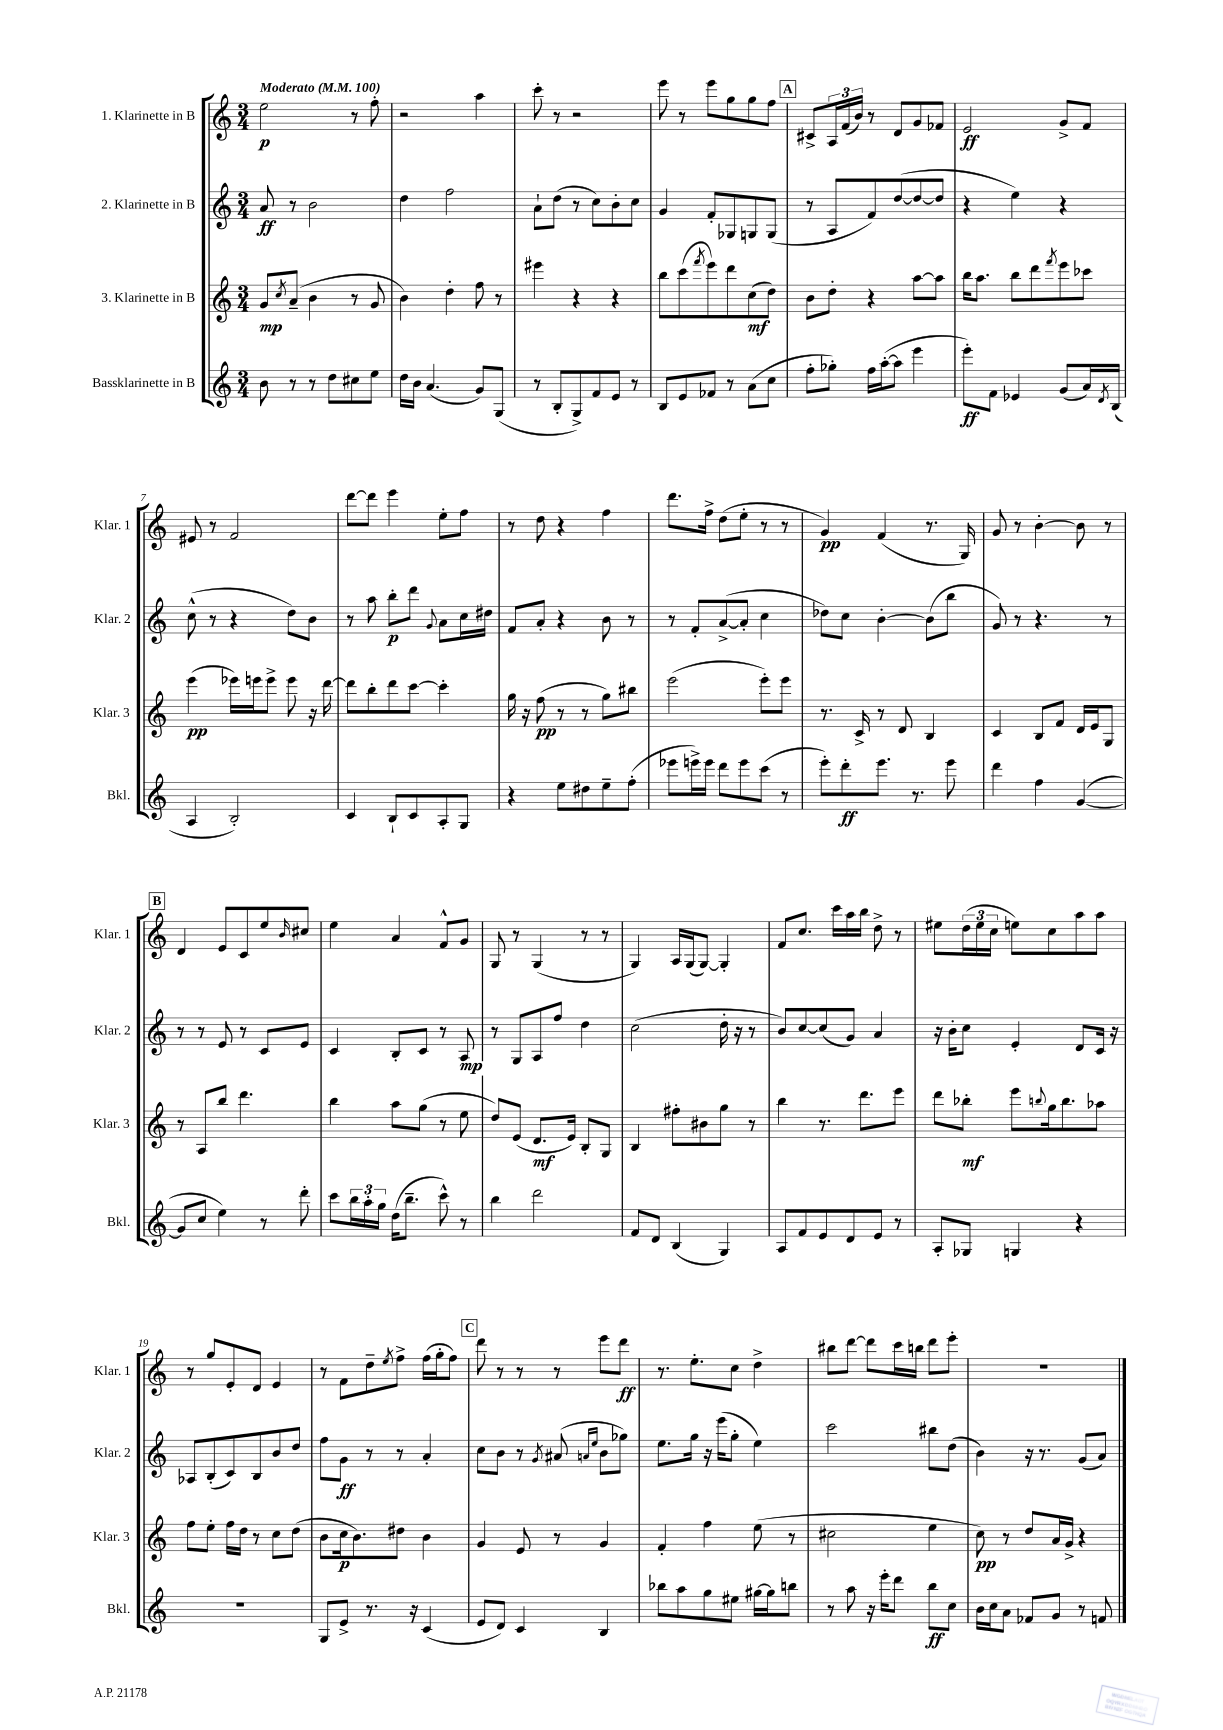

**kern	**kern	**kern	**kern
*staff4	*staff3	*staff2	*staff1
*clefG2	*clefG2	*clefG2	*clefG2
*k[]	*k[]	*k[]	*k[]
*M3/4	*M3/4	*M3/4	*M3/4
*MM100	*MM100	*MM100	*MM100
8b\	8g/L	8a/	2ee\
.	8qcc/	.	.
8r	(8a~/J	8r	.
8r	4b\	2b\	.
8dd\L	.	.	.
8cc#\	8r	.	8r
8ee\J	8g/	.	8ff'\
=	=	=	=
16dd\LL	4b\)	4dd\	2r
16b\JJ	.	.	.
(4.a/	.	.	.
.	4dd'\	2ff\	.
8g/L)	8ff\	.	4aa\
(8G/J	8r	.	.
=	=	=	=
8r	4eee#\	8a`\L	8ccc'\
8B'/L	.	(8dd\J	8r
8G^/)	4r	8r	2r
8f/	.	8cc\L)	.
8e/J	4r	8b'\	.
8r	.	8cc\J	.
=	=	=	=
8B/L	8bb\L	4g/	8eee\
8e/	(8ccc\	.	8r
.	8qfff/	.	.
8f-/J	8eee\)	8f'/L	8eee\L
8r	8ddd\	8G-/	8gg\
(8a\L	(8cc\	8G/	8gg\
8cc\J	8dd\J)	(8G/J	8ff\J
=	=	=	=
8ff'\L	8b\L	8r	8c#^/L
8gg-'\J)	8dd'\J	8A/L	24A/L
.	.	.	(24f/
.	.	.	24b/JJ)
16ff\LL	4r	8f/)	8r
([16aa'\J	.	.	.
8aa\]J	.	([8dd/	8d/L
4eee\	[8aa\L	8dd/_	8g/
.	8aa\]J	8dd/]J	8f-/J
=	=	=	=
8eee'\L)	16bb\LK	4r	2e/
.	8.aa\J	.	.
8f\J	.	.	.
4e-/	8bb\L	4ee\)	.
.	8ddd\	.	.
.	8qfff/	.	.
(8g/L	8eee\	4r	8g^/L
16a/L)	8ccc-\J	.	8f/J
8qd/	.	.	.
(16B/JJ	.	.	.
=	=	=	=
4A/	(4eee\	(8cc^^\	8e#/
.	.	8r	8r
2B'/)	16eee-\LL)	4r	2f/
.	16eee\J	.	.
.	8eee^\J	.	.
.	8eee\	8dd\L)	.
.	16r	8b\J	.
.	[16ddd\	.	.
=	=	=	=
4c/	8ddd\]L	8r	[8ddd\L
.	8bb'\	8aa\	8ddd\]J
8B`/L	8ddd\	8bb'\L	4eee\
8c/	[8ccc\J	8ddd\J	.
.	.	8qqg/	.
8A'/	4ccc'\]	8a\L	8ee'\L
8G/J	.	16cc\L	8ff\J
.	.	16dd#\JJ	.
=	=	=	=
4r	16gg\	8f/L	8r
.	16r	.	.
.	(8ff\	8a'/J	8dd\
8ee\L	8r	4r	4r
8dd#\	8r	.	.
8ee~\	8gg\L)	8b\	4ff\
(8ff'\J	8bb#\J	8r	.
=	=	=	=
8eee-\L	(2eee\	8r	8.ddd\L
16eee^\L)	.	8f'/L	.
16eee\JJ	.	.	16ff^\Jk
8ddd\L	.	([8a^/	(8dd\L
8eee\	.	8a'/]J	8ee'\J
(8ccc\J	8eee'\L)	4cc\	8r
8r	8eee\J	.	8r
=	=	=	=
8eee'\L)	8.r	8dd-\L)	4g/)
8ddd'\	.	8cc\J	.
.	16c^/	.	.
8.eee\J	8r	[4b'\	(4f/
.	8d/	.	.
8.r	.	.	.
.	4B/	(8b\]L	8.r
8eee\	.	8bb\J	.
.	.	.	16G/)
=	=	=	=
4ddd\	4c/	8g/)	8g/
.	.	8r	8r
4ff\	8B/L	4.r	[4b'\
.	8f/J	.	.
([4g/	16d/LL	.	8b\]
.	16e/J	.	.
.	8G/J	8r	8r
=	=	=	=
8g/]L	8r	8r	4d/
8cc/J	8A/L	8r	.
4ee\)	8bb/J	8e/	8e/L
.	4.ddd\	8r	8c/
8r	.	8c/L	8ee/
.	.	.	16qqb/
8ddd'\	.	8e/J	8cc#/J
=	=	=	=
8ccc\L	4bb\	4c/	4ee\
24bb\L	.	.	.
24aa'\	.	.	.
24gg\JJ	.	.	.
(16dd\LK	8aa\L	8B'/L	4a/
8.bb~\J	.	.	.
.	(8gg\J	8c/J	.
8ccc^^\)	8r	8r	8f^^/L
8r	8ee\	8A/	8g/J
=	=	=	=
4bb\	8dd/L)	8r	8G/
.	(8e/J	8G/L	8r
2ddd\	8.d/L	8A/	(4G/
.	.	8ff/J	.
.	16e/Jk)	.	.
.	8B'/L	4dd\	8r
.	8G/J	.	8r
=	=	=	=
8f/L	4B/	(2cc\	4G/)
8d/J	.	.	.
(4B/	8ff#'\L	.	16A/LL
.	.	.	(16G/J
.	8b#\	.	[8G/J)
4G/)	8gg\J	16dd'\	4G'/]
.	.	16r	.
.	8r	8r	.
=	=	=	=
8A/L	4bb\	8b/L)	8f/L
8f/	.	[8cc/	8.cc/J
8e/	8.r	(8cc/]	.
.	.	.	16ccc\LL
8d/	.	8g/J)	16aa\
.	8.ddd\L	.	16bb\JJ
8e/J	.	4a/	8dd^\
8r	8eee\J	.	8r
=	=	=	=
8A'/L	8ddd\L	16r	8ee#\L
.	.	16b'\LK	.
8G-/J	8bb-'\J	8cc\J	(24dd\L
.	.	.	24ee#\
.	.	.	24cc\JJ
4G/	8eee\L	4e'/	8ee\L)
.	8qqbb/	.	.
.	16gg\k	.	8cc\
.	8.bb\	.	.
4r	.	8d/L	8aa\
.	8aa-\J	16c/Jk	8aa\J
.	.	16r	.
=	=	=	=
2.r	8ff\L	8A-/L	8r
.	8ee'\J	(8B'/	8gg/L
.	16ff\LL	8c/)	8e'/
.	16dd\JJ	.	.
.	8r	8B/	8d/J
.	8cc\L	8b/	4e/
.	(8dd\J	8dd/J	.
=	=	=	=
8G/L	8b\L	8ff\L	8r
8e^/J	16cc\k	8g\J	8f\L
.	8.b\)	.	.
8.r	.	8r	8dd~\
.	.	.	8qee/
.	8dd#\J	8r	8ff^\J
16r	.	.	.
(4c/	4b\	4a'/	(16ff\LL
.	.	.	16gg'\J
.	.	.	8ff\J)
=	=	=	=
8e/L	4g/	8cc\L	8ddd\
8d/J)	.	8b\J	8r
4c/	8e/	8r	8r
.	.	8qg/	.
.	8r	(8a#/	8r
.	.	16qqa/LL	.
.	.	16qqee/JJ	.
4B/	4g/	8b\L	8eee\L
.	.	8gg-\J)	8ddd\J
=	=	=	=
8bb-\L	4f'/	8.ee\L	8.r
8aa\	.	.	.
.	.	16gg\Jk	8.ee'\L
8gg\	4ff\	16r	.
.	.	(16eee\LK	.
8ee#\J	.	8gg'\J	8cc\J
[16gg#\LL	(8ee\	4ee\)	4dd^\
16gg#\]J	.	.	.
8bb\J	8r	.	.
=	=	=	=
8r	2cc#\	2ccc\	8bb#\L
8aa\	.	.	[8ddd\J
16r	.	.	8ddd\]L
16eee'\LK	.	.	.
8ddd\J	.	.	16ccc\L
.	.	.	16bb\JJ
8bb\L	4ee\	8bb#\L	8ddd\L
8cc\J	.	(8dd\J	8eee'\J
=	=	=	=
16b\LL	8cc\)	4b\)	2.r
16cc\J	.	.	.
8a\J	8r	.	.
8f-/L	8dd/L	16r	.
.	.	8.r	.
8g/J	16a/L	.	.
.	16g^/JJ	.	.
8r	4r	(8g/L	.
8f/	.	8a/J)	.
==	==	==	==
*-	*-	*-	*-
